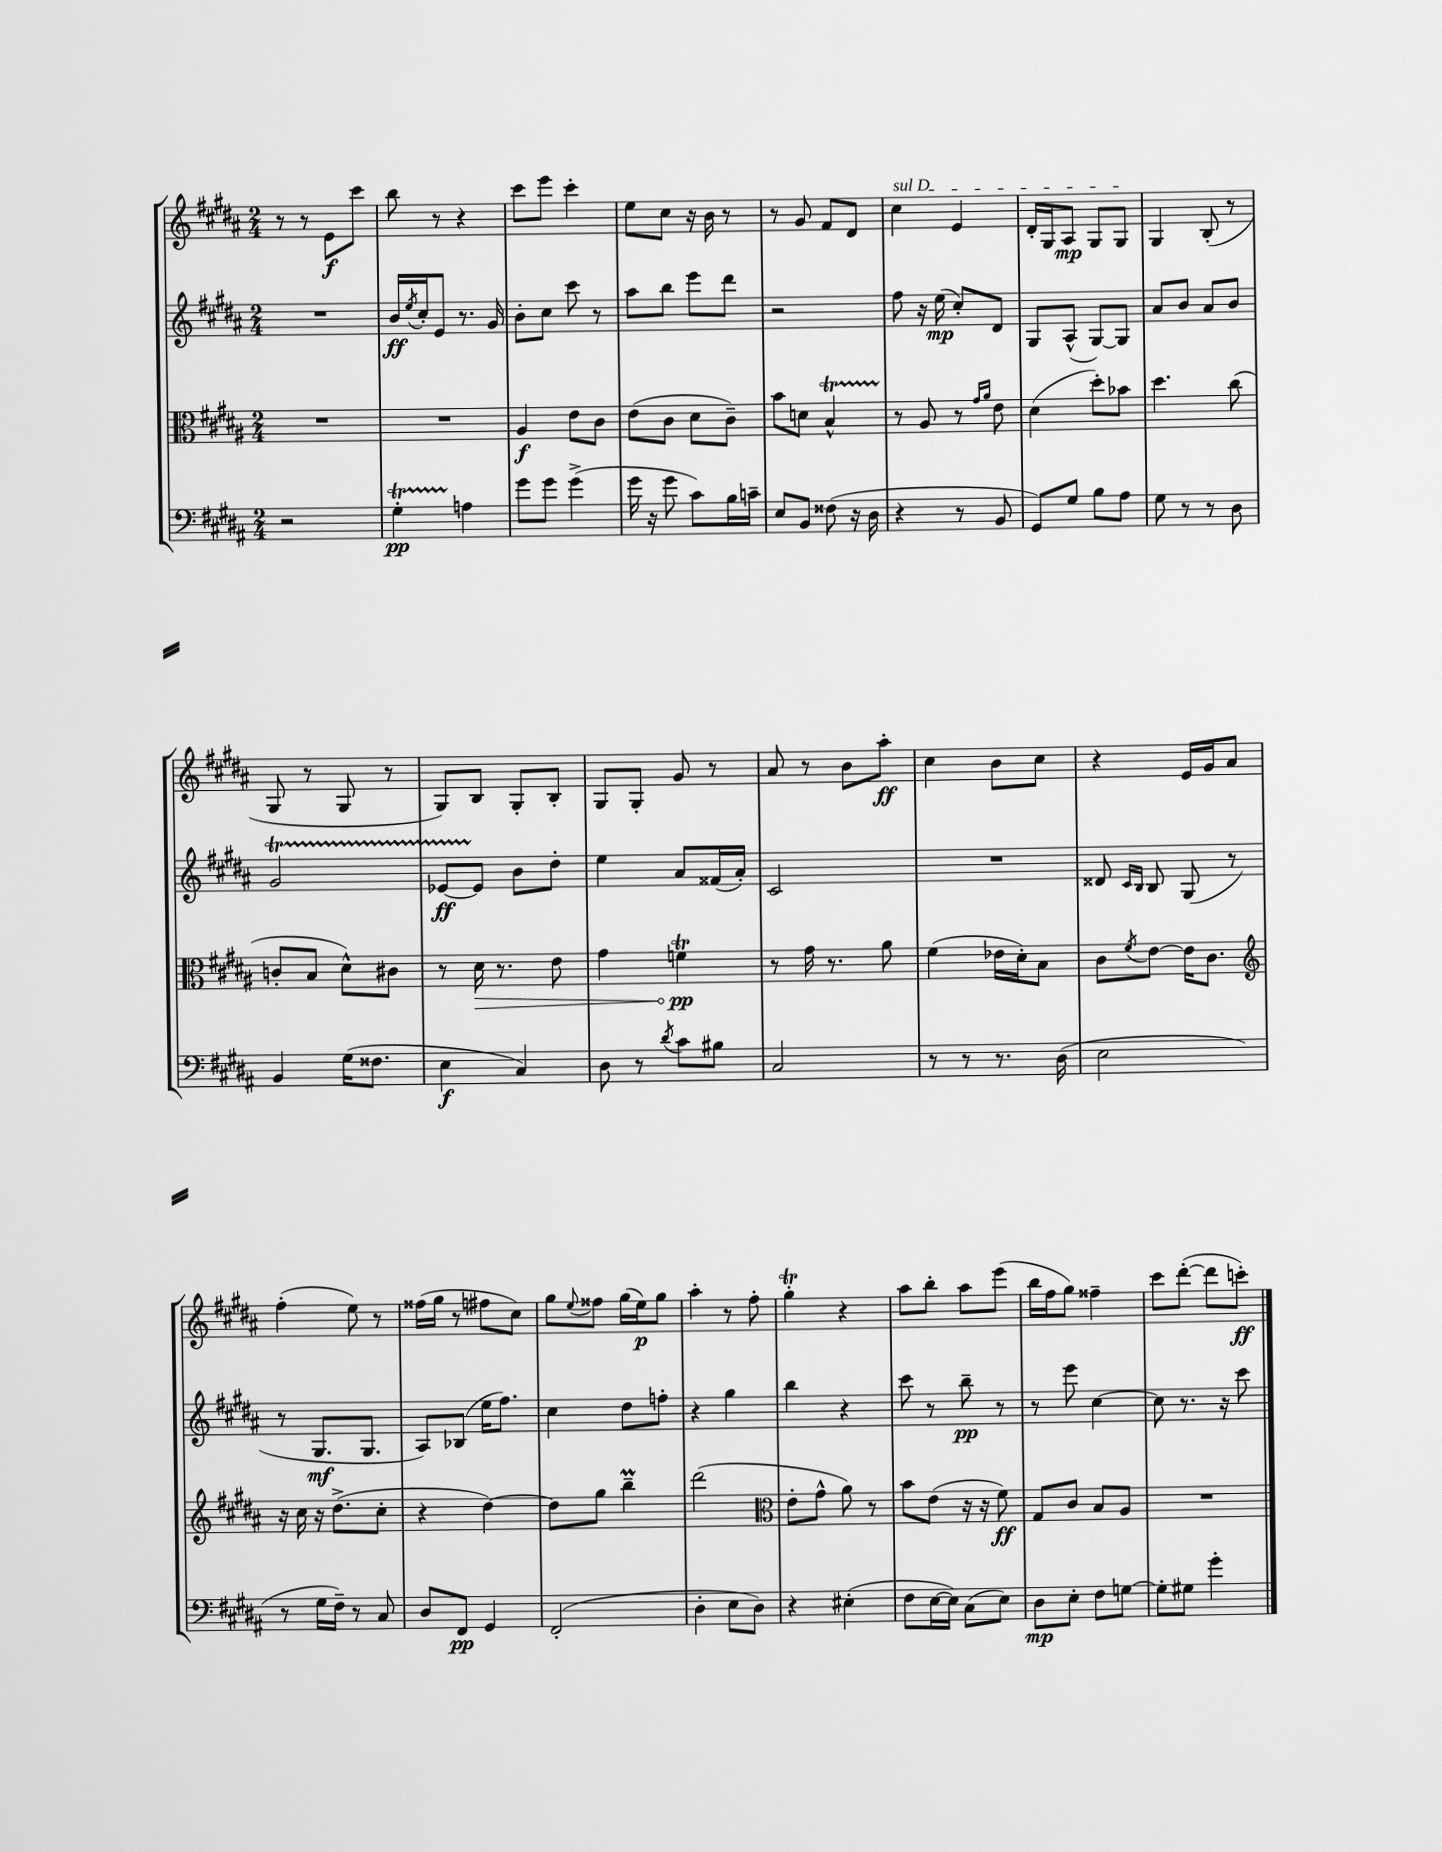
<<
\new StaffGroup <<
\new Staff = "s0" {
    \clef treble \key b \major \numericTimeSignature \time 2/4
    r8 r8 e'8\f cis'''8 |
    b''8 r8 r4 |
    cis'''8 e'''8 cis'''4-. |
    e''8 cis''8 r16 b'16 r8 |
    r8 gis'8 fis'8 dis'8 |
    \once \override TextSpanner.bound-details.left.text = \markup { \italic "sul D" } cis''4\startTextSpan e'4 |
    dis'16-. gis16 ais8\mp gis8 gis8\stopTextSpan |
    gis4 b8-.( r8 |
    gis8 r8 gis8 r8 |
    gis8) b8 gis8-. b8-. |
    gis8 gis8-. gis'8 r8 |
    ais'8 r8 b'8 ais''8-.\ff |
    cis''4 b'8 cis''8 |
    r4 e'16 gis'16 ais'8 |
    fis''4-.( e''8) r8 |
    fisis''16( gis''16 r8 fis''8 cis''8) |
    gis''8 \appoggiatura { e''8 } fisis''8 gis''16( e''16\p) gis''8 |
    ais''4-. r8 fis''8-. |
    gis''4-.\trill r4 |
    ais''8 b''8-. ais''8 e'''8( |
    b''16 fis''16 gis''8) fisis''4-- |
    cis'''8 dis'''8~-.( dis'''8 c'''8-.\ff) \bar "|." |
}
\new Staff = "s1" {
    \clef treble \key b \major \numericTimeSignature \time 2/4
    R2 |
    b'16\ff \acciaccatura { e''8 } cis''16-. e'8 r8. gis'16 |
    b'8-. cis''8 cis'''8 r8 |
    ais''8 b''8 e'''8 dis'''8 |
    r2 |
    fis''8 r16 e''16\mp( cis''8-.) dis'8 |
    gis8 ais8-^( gis8~) gis8 |
    ais'8 b'8 ais'8 b'8 |
    gis'2\startTrillSpan |
    ees'8~\ff ees'8\stopTrillSpan b'8 dis''8-. |
    e''4 ais'8 fisis'16( ais'16-.) |
    cis'2 |
    R2 |
    disis'8 \grace { cis'16 b16 } b8 gis8( r8 |
    r8 gis8.\mf gis8. |
    ais8) bes8( e''16 fis''8.) |
    cis''4 dis''8 f''8-. |
    r4 gis''4 |
    b''4 r4 |
    cis'''8 r8 b''8--\pp r8 |
    r8 e'''8 cis''4~ |
    cis''8 r8. r16 cis'''8 \bar "|." |
}
\new Staff = "s2" {
    \clef alto \key b \major \numericTimeSignature \time 2/4
    R2 |
    R2 |
    ais4\f e'8 cis'8 |
    e'8( cis'8 dis'8 cis'8--) |
    b'8 d'8 b4-^\startTrillSpan |
    r8\stopTrillSpan ais8 r8 \grace { gis'16 ais'16 } e'8 |
    dis'4( dis''8-.) bes'8 |
    dis''4. cis''8( |
    c'8-. b8 dis'8-^) cis'8 |
    r8 \once \override Hairpin.circled-tip = ##t dis'16\> r8. e'8 |
    gis'4 f'4\trill\pp\! |
    r8 gis'16 r8. ais'8 |
    fis'4( ees'16 dis'16-.) b8 |
    cis'8 \acciaccatura { fis'8 } e'8~ e'16 cis'8. |
    \clef treble r16 cis''16 r16 dis''8.->( cis''8-. |
    r4 dis''4~) |
    dis''8 gis''8 b''4--\prall |
    dis'''2( |
    \clef alto e'8-. gis'8-^ ais'8) r8 |
    b'8 e'8( r16 r16 fis'8\ff) |
    gis8 cis'8 b8 ais8 |
    R2 \bar "|." |
}
\new Staff = "s3" {
    \clef bass \key b \major \numericTimeSignature \time 2/4
    r2 |
    gis4-.\startTrillSpan\pp a4\stopTrillSpan |
    gis'8 gis'8 gis'4->( |
    gis'16 r16 gis'8 cis'8) b16 c'16-- |
    e8 b,8 fisis8( r16 dis16 |
    r4 r8 b,8 |
    gis,8) gis8 b8 ais8 |
    gis8 r8 r8 dis8 |
    b,4 gis16( fisis8. |
    e4\f cis4) |
    dis8 r8 \acciaccatura { dis'8 } cis'8 bis8 |
    cis2 |
    r8 r8 r8. dis16( |
    e2 |
    r8 gis16 fis16--) r8 cis8 |
    dis8 fis,8\pp gis,4 |
    fis,2-.( |
    dis4-. e8 dis8) |
    r4 eis4-.( |
    fis8 e16~ e16) cis8( e8) |
    dis8\mp e8-. fis8 g8~ |
    g8-. gis8 gis'4-. \bar "|." |
}
>>
>>
\layout { \context { \Score \remove "Bar_number_engraver" } }
